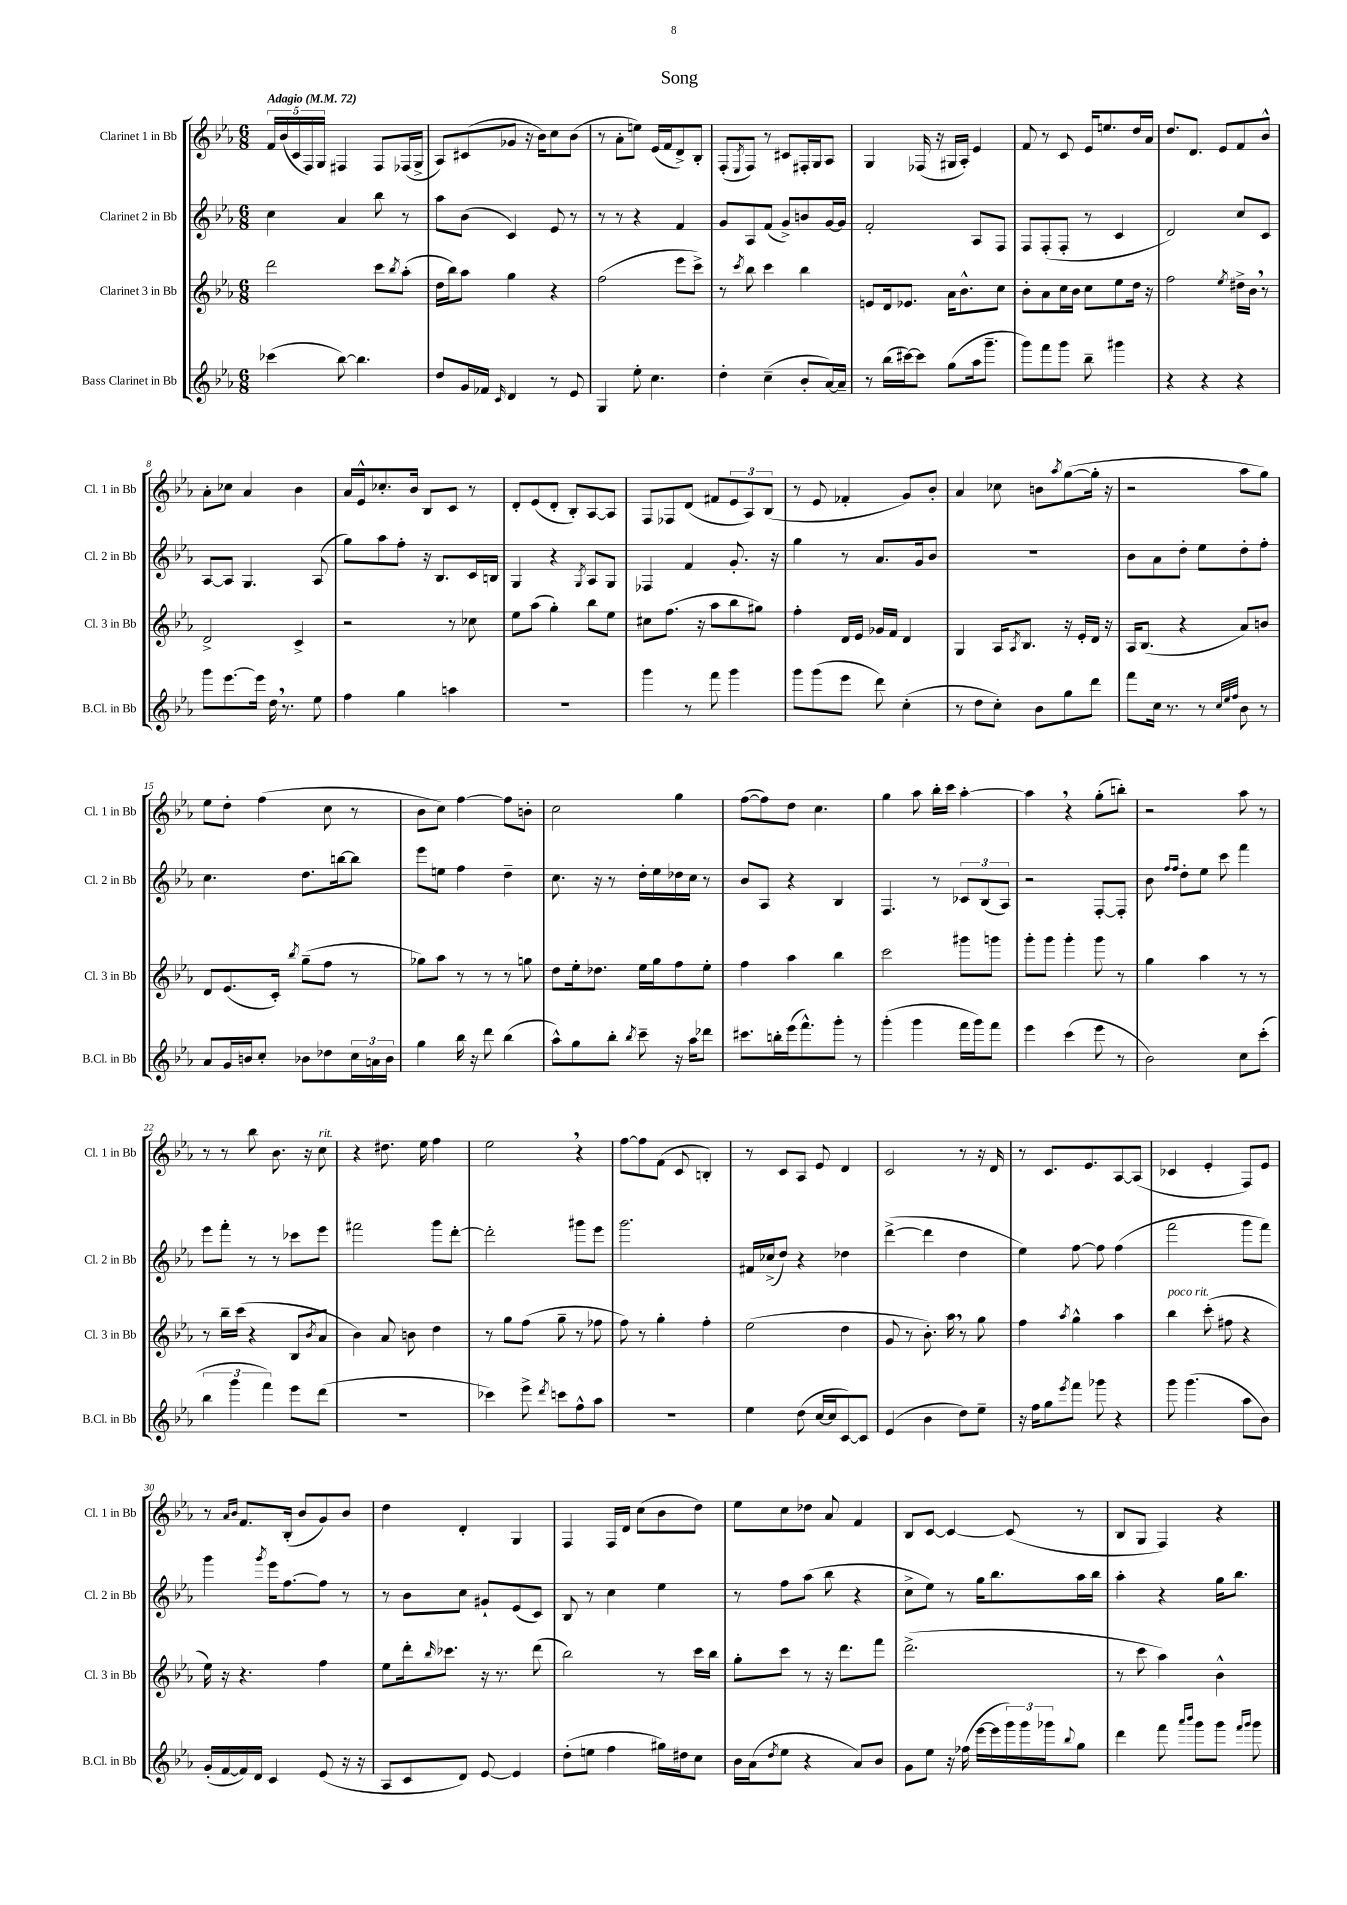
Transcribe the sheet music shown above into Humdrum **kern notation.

**kern	**kern	**kern	**kern
*staff4	*staff3	*staff2	*staff1
*clefG2	*clefG2	*clefG2	*clefG2
*k[b-e-a-]	*k[b-e-a-]	*k[b-e-a-]	*k[b-e-a-]
*M6/8	*M6/8	*M6/8	*M6/8
*MM72	*MM72	*MM72	*MM72
(4ccc-\	2ddd\	4cc\	20f/LL
.	.	.	(20b-/
.	.	.	20c/
.	.	.	20F/)
.	.	.	20G/JJ
[8bb-\)	.	4a-/	4F#/
4.bb-\]	.	.	.
.	8ccc\L	8bb-\	8F#/L
.	8qbb-/	.	.
.	(8aa-'\J	8r	(16F-/L
.	.	.	16G^/JJ
=	=	=	=
8dd/L	16dd\LL	8aa-\L	8A-/L)
.	16bb-\J)	.	.
16g/L	8aa-\J	(8b-\J	(8c#/
16f-/JJ	.	.	.
16qqc/	.	.	.
4d/	4gg\	4c/)	8g-/J
.	.	.	16r
.	.	.	16b-\LK)
8r	4r	8e-/	8cc\
8e-/	.	8r	(8b-\J
=	=	=	=
4G/	(2ff\	8r	8r
.	.	8r	8a-'\L
8ee-'\	.	4r	8ee\J)
4.cc\	.	.	(16e-/LL
.	.	.	16f/J
.	8eee-\L	4f/	8d^/)
.	8ccc^\J)	.	8B-'/J
=	=	=	=
4dd'\	8r	8g/L	(8F'/L
.	8qccc/	.	8qE-/
.	8bb-\	8A-/	8F/J)
(4cc~\	4ccc\	(8f/J	8r
.	.	8g^/L)	8c#/L
8b-'/L	4bb-\	8b/	16F#'/L
.	.	.	16G/J
[16a-/L)	.	[16g/L	8A-/J
16a-~/]JJ	.	16g/]JJ	.
=	=	=	=
8r	8e/L	2f'/	4G/
(16bb-\LL	16d/k	.	.
[16ccc#\J)	8.e-/J	.	.
8ccc#\]J	.	.	(16F-/
.	.	.	16r
(8gg\L	16a-\LK	.	16G#/LL
.	8.b-^^\	.	16A-'/JJ)
16aa-\k	.	8A-/L	4e-/
8.ggg~\J	.	.	.
.	8cc\J	8F/J	.
=	=	=	=
8ggg\L)	8b-'\L	8F/L	8f/
8fff\	8a-\	(8F'/	8r
8ggg\J	16cc\L	8F'/J	8c/
.	16b-\JJ	.	.
8bb-~\	8cc\L	8r	16e-/LK
.	.	.	8.ee/
4ggg#\	8ee-\	4c/	.
.	16dd\Jk	.	16dd/L
.	16r	.	16a-/JJ
=	=	=	=
4r	2ff\	2d/)	8.dd/L
.	.	.	8.d/J
4r	.	.	.
.	.	.	8e-/L
.	8qee-/	.	.
4r	16dd#^\LL	8cc/L	8f/
.	16b-\JJ	.	.
.	8r	8c/J	8b-^^/J
=	=	=	=
8ggg\L	2d^/	[8A-/L	8a-'\L
[8.eee-\	.	8A-/]J	8cc-\J
.	.	4.G/	4a-/
16eee-\]Jk	.	.	.
16dd\	.	.	.
8.r	.	.	.
.	4c^/	.	4b-\
8ee-\	.	(8A-/	.
=	=	=	=
4ff\	2r	8gg\L)	16a-/LL
.	.	.	16e-^^/J
.	.	8aa-\	8.cc-'/
4gg\	.	8ff'\J	.
.	.	.	16b-/Jk
.	.	16r	8B-/L
.	.	8.B-/L	.
4aa\	8r	.	8c/J
.	8cc-\	16c/L	8r
.	.	16B/JJ	.
=	=	=	=
2.r	8ee-\L	4G/	8d'/L
.	(8aa-\J	.	(8e-/
.	4gg'\)	4r	8d'/J
.	.	.	8B-'/L)
.	.	8qG/	.
.	8bb-\L	8A-/L	[8A-/
.	8ee-\J	8G/J	8A-/]J
=	=	=	=
4ggg\	8cc#\L	4F-/	8F/L
.	(8.ff\J	.	8F-/
8r	.	4f/	(8d/J
.	16r	.	.
8fff\	8aa-\L	.	8f#/L
4ggg\	8bb-\	8.g'/	12e-/
.	.	.	12A-/)
.	8gg#\J)	.	.
.	.	.	(12B-/J
.	.	16r	.
=	=	=	=
8ggg\L	4ff'\	4gg\	8r
(8ggg\	.	.	8e-/
8eee-\J	16d/LL	8r	4f-'/
.	16e-/JJ	.	.
8ddd\)	16g-/LL	8.a-/L	.
.	16f/JJ	.	.
(4cc'\	4d/	.	8g/L)
.	.	16g/k	.
.	.	8b-/J	8b-'/J
=	=	=	=
8r	4G/	2.r	4a-/
8dd\L	.	.	.
8cc'\J)	16A-/LK	.	8cc-\
.	8qA-/	.	.
.	8.B-/J	.	.
8b-\L	.	.	8b\L
.	.	.	8qaa-/
8gg\	16r	.	([8gg\
.	16e-'/LL	.	.
8ddd\J	16d/JJ	.	16gg'\]Jk
.	16r	.	16r
=	=	=	=
8fff\L	16A-/LK	8b-\L	2r
.	(8.B-/J	.	.
16cc\Jk	.	8a-\	.
8.r	.	.	.
.	4r	8dd'\J	.
8r	.	8ee-\L	.
32qqcc/LLL	.	.	.
32qqee-/	.	.	.
32qqff/JJJ	.	.	.
8b-\	8a-/L)	8dd'\	8aa-\L
8r	8b/J	8ff'\J	8gg\J)
=	=	=	=
8a-/L	8d/L	4.cc\	8ee-\L
16g/L	(8.e-/	.	8dd'\J
16b/J	.	.	.
8cc'/J	.	.	(4ff\
.	16c'/Jk)	.	.
.	8qbb-/	.	.
8b-\L	(8gg~\L	8.dd\L	.
8dd-\	8ff\J	.	8cc\
.	.	[16bb\k	.
24cc\L	8r	8bb\]J	8r
24a\	.	.	.
24b-\JJ	.	.	.
=	=	=	=
4gg\	8gg-\L)	8eee-\L	8b-\L
.	8aa-\J	8ee\J	8cc\J)
16bb-\	8r	4ff\	[4ff\
16r	.	.	.
8ddd\	8r	.	.
(4bb-\	8r	4dd~\	8ff\]L
.	8gg\	.	8b'\J
=	=	=	=
8aa-^^\L)	8dd\L	8.cc\	2cc\
8gg\	16ee-'\k	.	.
.	8.dd-\J	16r	.
8bb-'\J	.	8r	.
8qbb-/	.	.	.
8ccc~\	16ee-\LL	16dd'\LL	.
.	16gg\J	16ee-\	.
16r	8ff\	16dd-\	4gg\
16aa-\LK	.	16cc\JJ	.
8ddd-\J	8ee-'\J	8r	.
=	=	=	=
8.ccc#\L	4ff\	8b-/L	([8ff\L
.	.	8A-/J	8ff\])
16bb'\L	.	.	.
(16eee-\J	4aa-\	4r	8dd\J
8.fff^^\)	.	.	.
.	.	.	4.cc\
8ggg'\J	4bb-\	4B-/	.
8r	.	.	.
=	=	=	=
(4ggg'\	2ccc\	4.F/	4gg\
4ggg\	.	.	8aa-\
.	.	8r	16bb-'\LL
.	.	.	16ccc\JJ
16fff\LL	8ggg#\L	12c-/L	[4aa-'\
16ggg\J)	.	.	.
.	.	(12B-/	.
8fff\J	8ggg\J	.	.
.	.	12A-/J)	.
=	=	=	=
4eee-\	8ggg'\L	2r	4aa-\]
.	8ggg\J	.	.
(4ccc\	4ggg'\	.	4r
8eee-\	8ggg\	[8F'/L	(8gg'\L
8r	8r	8F'/]J	8bb'\J)
=	=	=	=
2b-\)	4gg\	8b-\	2r
.	.	16qqff/LL	.
.	.	16qqff/JJ	.
.	.	8dd'\L	.
.	4aa-\	8ee-\J	.
.	.	8ccc\	.
8cc\L	8r	4fff\	8aa-\
(8ccc'\J	8r	.	8r
=	=	=	=
6bb-\	8r	8eee-\L	8r
.	16bb-~\LL	8fff'\J	8r
6ggg\	.	.	.
.	(16ccc\JJ	.	.
.	4r	8r	8bb-\
6fff\)	.	.	.
.	.	8r	8.b-\
8eee-\L	8B-/L	8ccc-\L	.
.	.	.	16r
.	8qb-/	.	.
(8ddd\J	8a-/J	8eee-\J	8cc\
=	=	=	=
2.r	4b-\)	2fff#\	4r
.	8a-/	.	8.dd#\
.	8b\	.	.
.	.	.	16ee-\
.	4dd\	8ggg\L	4ff\
.	.	[8ddd'\J	.
=	=	=	=
4ccc-\)	8r	2ddd'\]	2ee-\
.	8gg\L	.	.
8eee-^\	(8ff\J	.	.
8qddd/	.	.	.
8ccc\L	8gg~\	.	.
8ff^^\	8r	8ggg#\L	4r
8aa-\J	8ff-\	8eee-\J	.
=	=	=	=
2.r	8ff\)	2.ggg\	[8ff\L
.	8r	.	8ff\]
.	4gg'\	.	(8f\J
.	.	.	8c/
.	4ff'\	.	4B'/)
=	=	=	=
4ee-\	(2ee-\	16f#/LL	8r
.	.	(16cc-^/J	.
.	.	8dd/J)	8c/L
(8dd\	.	4r	8A-/J
[16cc/LL	.	.	8e-/
16cc/]J	.	.	.
[8c/)	4dd\	4dd-\	4d/
8c/]J	.	.	.
=	=	=	=
(4e-/	8g/	([4ddd^\	2c/
.	8r	.	.
4b-\	8.b-'\)	4ddd\]	.
.	16aa-\	.	.
8dd\L)	8r	4dd\	8r
8ee-~\J	8gg\	.	16r
.	.	.	16d/
=	=	=	=
16r	4ff\	4ee-\)	8r
16ff\LK	.	.	.
8gg\	.	.	8.c/L
8qeee-/	8qaa-/	.	.
8fff\J	4gg^^\	[8ff\	.
.	.	.	8.e-/
8ggg-\	.	8ff\]	.
4r	4aa-\	(4ff\	[8A-/
.	.	.	(8A-/]J
=	=	=	=
8ggg\	4bb-\	2fff\	4c-/
(4.ggg\	.	.	.
.	(8ccc'\	.	4e-'/
.	8ff#\	.	.
8aa-\L	4r	8ggg\L	8F/L)
8b-\J)	.	8fff\J)	8e-/J
=	=	=	=
(16g'/LL	16ee-\)	4ggg\	8r
[16f/	16r	.	.
.	.	.	16qqa-/LL
.	.	.	16qqb-/JJ
16f/])	4.r	.	8.f/L
16d/JJ	.	.	.
.	.	8qggg/	.
4c/	.	16eee-\LK	.
.	.	[8.ff\	(16B-'/Jk
.	.	.	8b-/L
(8e-/	4ff\	8ff\]J	8g/)
16r	.	8r	8b-/J
16r	.	.	.
=	=	=	=
8A-/L	8ee-\L	8r	4dd\
8c/	16ddd'\k	8b-\L	.
.	16qqbb-/	.	.
.	8.ccc-\J	.	.
8d/J)	.	8cc\J	4d'/
[8e-/	16r	8g#`/L	.
.	8.r	.	.
4e-/]	.	(8e-/	4G/
.	(8ddd\	8c/J)	.
=	=	=	=
(8dd'\L	2bb-\)	8B-/	4F/
8ee\J	.	8r	.
4ff\	.	4cc\	16F/LL
.	.	.	16d/JJ
.	.	.	(8cc\L
16gg#\LL)	8r	4ee-\	8b-\
16dd#\J	.	.	.
8cc\J	16ccc\LL	.	8dd\J)
.	16bb-\JJ	.	.
=	=	=	=
16b-\LL	8gg'\L	8r	8ee-\L
(16a-\J	.	.	.
8qdd/	.	.	.
8ee-\J	8ccc\J	8ff\L	8cc\
4r	8r	(8aa-\J	8dd-\J
.	16r	8bb-\	8a-/
.	8.ddd\L	.	.
8a-/L)	.	4r	4f/
8b-/J	8fff\J	.	.
=	=	=	=
8g\L	(2.ddd^\	8cc^\L	8B-/L
8ee-\J	.	8ee-\J)	[8c/J
16r	.	8r	4c/_
(16ff-\	.	.	.
[16eee-\LL	.	16gg\LK	.
16eee-\]	.	8.bb-\	.
24ggg\)	.	.	(8c/]
24ggg\	.	.	.
24ggg-\J	.	.	.
8qqbb-/	.	.	.
8gg\J	.	16aa-\L	8r
.	.	16bb-\JJ	.
=	=	=	=
4ddd\	8r	4aa-'\	8B-/L
.	8ccc\	.	8G/J
8fff\	4aa-\)	4r	4F/)
16qqaaa-/LL	.	.	.
16qqbbb-/JJ	.	.	.
8ggg\L	.	.	.
8ggg\J	4b-^^\	16gg\LK	4r
.	.	8.bb-\J	.
16qqfff/LL	.	.	.
16qqggg/JJ	.	.	.
8ggg\	.	.	.
==	==	==	==
*-	*-	*-	*-
